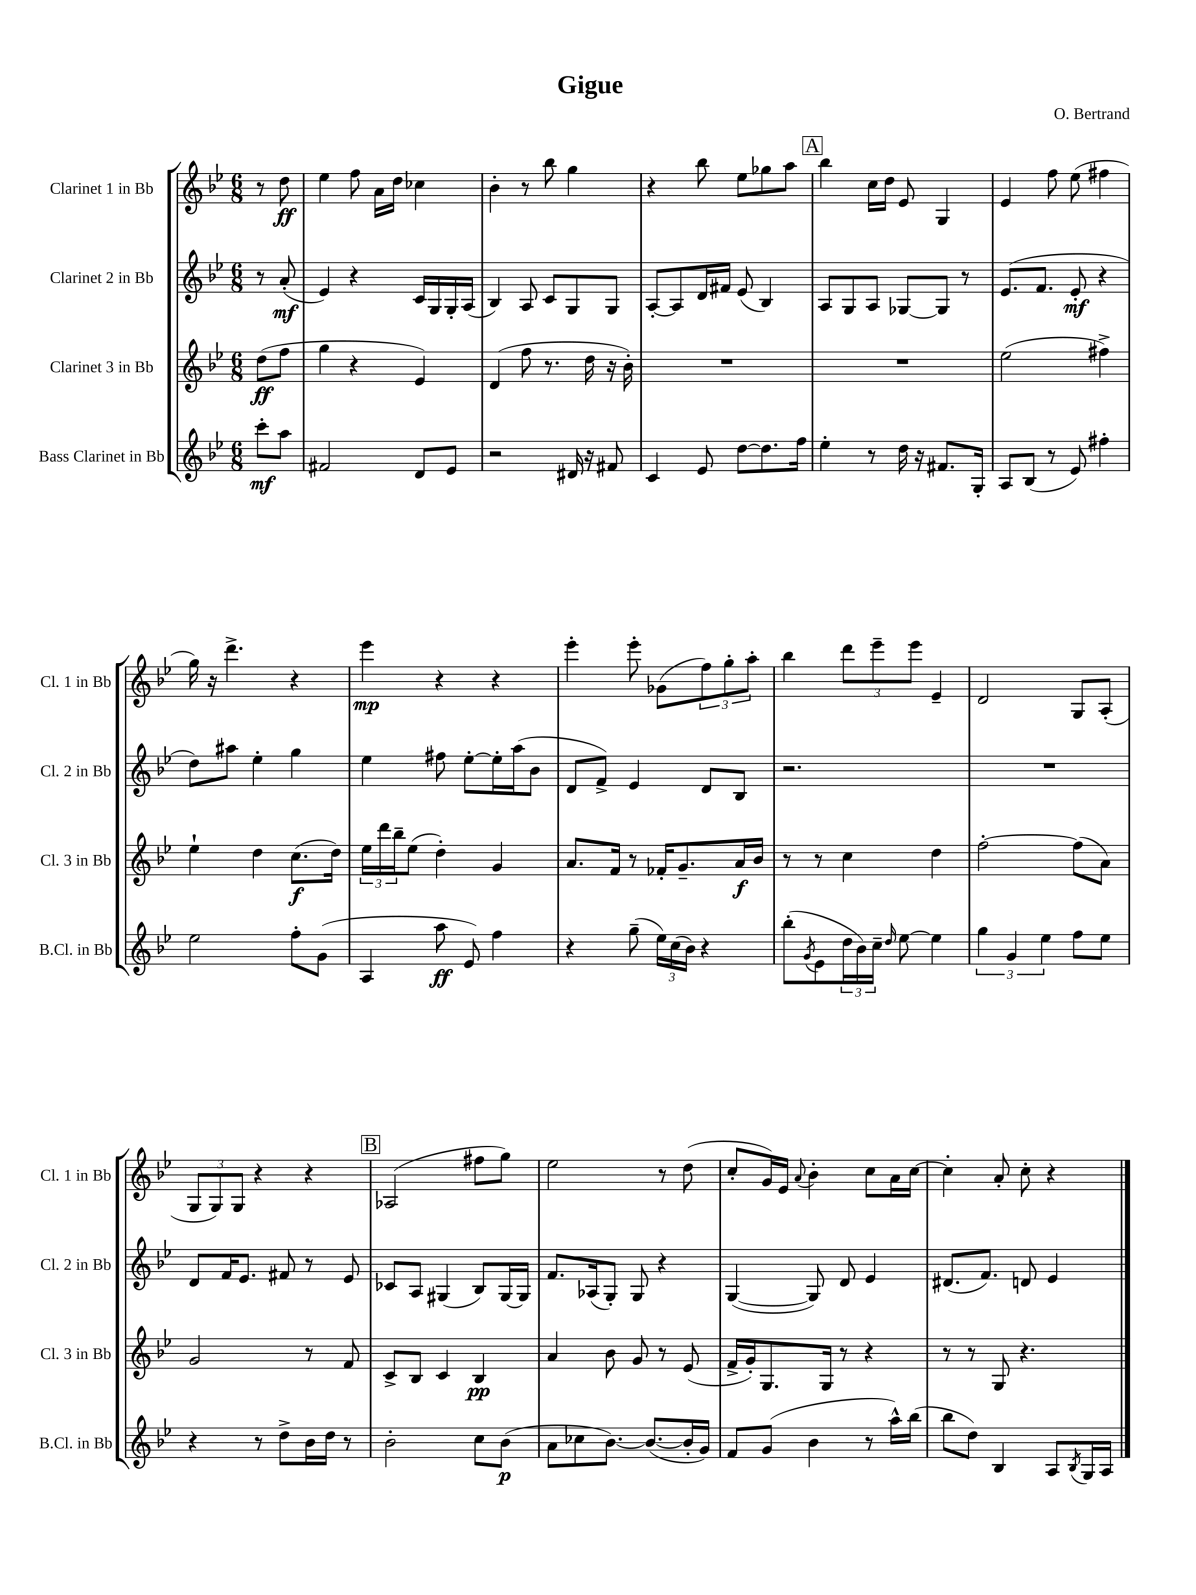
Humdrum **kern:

**kern	**dynam	**kern	**dynam	**kern	**dynam	**kern	**dynam
*part4	*part4	*part3	*part3	*part2	*part2	*part1	*part1
*staff4	*staff4	*staff3	*staff3	*staff2	*staff2	*staff1	*staff1
*I"Bass Clarinet in Bb	*	*I"Clarinet 3 in Bb	*	*I"Clarinet 2 in Bb	*	*I"Clarinet 1 in Bb	*
*I'B.Cl. in Bb	*	*I'Cl. 3 in Bb	*	*I'Cl. 2 in Bb	*	*I'Cl. 1 in Bb	*
*clefG2	*	*clefG2	*	*clefG2	*	*clefG2	*
*k[b-e-]	*	*k[b-e-]	*	*k[b-e-]	*	*k[b-e-]	*
*M6/8	*	*M6/8	*	*M6/8	*	*M6/8	*
=	=	=	=	=	=	=	=
8ccc'\L	mf	(8dd\L	ff	8r	.	8r	.
8aa\J	.	8ff\J	.	(8a'/	mf	8dd\	ff
=1	=1	=1	=1	=1	=1	=1	=1
2f#X/	.	4gg\	.	4e-/)	.	4ee-\	.
.	.	4r	.	4r	.	8ff\	.
.	.	.	.	.	.	16a\LL	.
.	.	.	.	.	.	16dd\JJ	.
8d/L	.	4e-/)	.	16c/LL	.	4cc-X\	.
.	.	.	.	16G/	.	.	.
8e-/J	.	.	.	16G'/	.	.	.
.	.	.	.	(16A/JJ	.	.	.
=2	=2	=2	=2	=2	=2	=2	=2
2r	.	(4d/	.	4B-/)	.	4b-'\	.
.	.	8ff\	.	8A/	.	8r	.
.	.	8.r	.	8c/L	.	8bb-\	.
16d#X/	.	.	.	8G/	.	4gg\	.
16r	.	16dd\	.	.	.	.	.
8f#X/	.	16r	.	8G/J	.	.	.
.	.	16b-'\)	.	.	.	.	.
=3	=3	=3	=3	=3	=3	=3	=3
4c/	.	2.r	.	[8A'/L	.	4r	.
.	.	.	.	8A/]	.	.	.
8e-/	.	.	.	16d/L	.	8bb-\	.
.	.	.	.	16f#X/JJ	.	.	.
[8dd\L	.	.	.	(8e-/	.	8ee-\L	.
8.dd\]	.	.	.	4B-/)	.	8gg-X\	.
.	.	.	.	.	.	8aa\J	.
16ff\Jk	.	.	.	.	.	.	.
!!LO:REH:place=s1:t=A
=4	=4	=4	=4	=4	=4	=4	=4
4ee-'\	.	2.r	.	8A/L	.	4bb-\	.
.	.	.	.	8G/	.	.	.
8r	.	.	.	8A/J	.	16cc\LL	.
.	.	.	.	.	.	16dd\JJ	.
16dd\	.	.	.	[8G-X/L	.	8e-/	.
16r	.	.	.	.	.	.	.
8.f#X/L	.	.	.	8G-/J]	.	4G/	.
.	.	.	.	8r	.	.	.
16G'/Jk	.	.	.	.	.	.	.
=5	=5	=5	=5	=5	=5	=5	=5
8A/L	.	(2ee-\	.	(8.e-/L	.	4e-/	.
(8B-/J	.	.	.	.	.	.	.
.	.	.	.	8.f/J	.	.	.
8r	.	.	.	.	.	8ff\	.
8e-/)	.	.	.	8e-'/	mf	(8ee-\	.
4ff#X'\	.	4ff#X^\)	.	4r	.	4ff#X\	.
!!LO:LB:g=z
=6	=6	=6	=6	=6	=6	=6	=6
2ee-\	.	4ee-`\	.	8dd\L)	.	16gg\)	.
.	.	.	.	.	.	16r	.
.	.	.	.	8aa#X\J	.	4.ddd^\	.
.	.	4dd\	.	4ee-'\	.	.	.
8ff'\L	.	(8.cc\L	f	4gg\	.	4r	.
(8g\J	.	.	.	.	.	.	.
.	.	16dd\Jk)	.	.	.	.	.
=7	=7	=7	=7	=7	=7	=7	=7
4A/	.	24ee-\LL	.	4ee-\	.	4eee-\	mp
.	.	24ddd\	.	.	.	.	.
.	.	24bb-~\J	.	.	.	.	.
.	.	(8ee-\J	.	.	.	.	.
8aa\	ff	4dd'\)	.	8ff#X\	.	4r	.
8e-/)	.	.	.	[8ee-'\L	.	.	.
4ff\	.	4g/	.	16ee-'\L]	.	4r	.
.	.	.	.	(16aa\J	.	.	.
.	.	.	.	8b-\J	.	.	.
=8	=8	=8	=8	=8	=8	=8	=8
4r	.	8.a/L	.	8d/L	.	4eee-'\	.
.	.	.	.	8f^/J)	.	.	.
.	.	16f/Jk	.	.	.	.	.
(8gg~\	.	8r	.	4e-/	.	8eee-'\	.
24ee-\LL)	.	16f-X'/KL	.	.	.	(8g-X\L	.
(24cc\	.	.	.	.	.	.	.
.	.	8.g~/	.	.	.	.	.
24b-\JJ)	.	.	.	.	.	.	.
4r	.	.	.	8d/L	.	12ff\)	.
.	.	.	.	.	.	12gg'\	.
.	.	16a/L	f	8B-/J	.	.	.
.	.	.	.	.	.	12aa'\J	.
.	.	16b-/JJ	.	.	.	.	.
=9	=9	=9	=9	=9	=9	=9	=9
(8bb-'\L	.	8r	.	2.r	.	4bb-\	.
8qg/	.	.	.	.	.	.	.
8e-\	.	8r	.	.	.	.	.
24dd\L	.	4cc\	.	.	.	12ddd\L	.
24b-\)	.	.	.	.	.	.	.
24cc~\JJ	.	.	.	.	.	12eee-~\	.
16qqdd/	.	.	.	.	.	.	.
[8ee-\	.	.	.	.	.	.	.
.	.	.	.	.	.	12eee-\J	.
4ee-\]	.	4dd\	.	.	.	4e-~/	.
=10	=10	=10	=10	=10	=10	=10	=10
6gg\	.	[2ff'\	.	2.r	.	2d/	.
6g/	.	.	.	.	.	.	.
6ee-\	.	.	.	.	.	.	.
8ff\L	.	(8ff\L]	.	.	.	8G/L	.
8ee-\J	.	8a\J)	.	.	.	(8A'/J	.
!!LO:LB:g=z
=11	=11	=11	=11	=11	=11	=11	=11
4r	.	2g/	.	8d/L	.	12G/L	.
.	.	.	.	.	.	12G/)	.
.	.	.	.	16f/K	.	.	.
.	.	.	.	.	.	12G/J	.
.	.	.	.	8.e-/J	.	.	.
8r	.	.	.	.	.	4r	.
8dd^\L	.	.	.	8f#X/	.	.	.
16b-\L	.	8r	.	8r	.	4r	.
16dd\JJ	.	.	.	.	.	.	.
8r	.	8f/	.	8e-/	.	.	.
!!LO:REH:place=s1:t=B
=12	=12	=12	=12	=12	=12	=12	=12
2b-'\	.	8c^/L	.	8c-X/L	.	(2A-X/	.
.	.	8B-/J	.	8A/J	.	.	.
.	.	4c/	.	(4G#X/	.	.	.
8cc\L	.	4B-/	pp	8B-/L)	.	8ff#X\L	.
(8b-\J	p	.	.	[16G#/L	.	8gg\J)	.
.	.	.	.	16G#/JJ]	.	.	.
=13	=13	=13	=13	=13	=13	=13	=13
8a\L	.	4a/	.	8.f/L	.	2ee-\	.
8cc-X\	.	.	.	.	.	.	.
.	.	.	.	(16A-X/k	.	.	.
[8.b-\J)	.	8b-\	.	8G'/J)	.	.	.
.	.	8g/	.	8G/	.	.	.
(8.b-/L_	.	.	.	.	.	.	.
.	.	8r	.	4r	.	8r	.
16b-'/L]	.	(8e-/	.	.	.	(8dd\	.
16g/JJ)	.	.	.	.	.	.	.
=14	=14	=14	=14	=14	=14	=14	=14
8f/L	.	16f^/LL	.	([4G/	.	8cc'/L	.
.	.	16g'/J)	.	.	.	.	.
(8g/J	.	8.G/	.	.	.	16g/L)	.
.	.	.	.	.	.	16e-/JJ	.
.	.	.	.	.	.	8qqa/	.
4b-\	.	.	.	8G/])	.	4b-'\	.
.	.	16G/Jk	.	.	.	.	.
.	.	8r	.	8d/	.	.	.
8r	.	4r	.	4e-/	.	8cc\L	.
16aa^^\LL)	.	.	.	.	.	16a\L	.
(16bb-\JJ	.	.	.	.	.	[16cc\JJ	.
=15	=15	=15	=15	=15	=15	=15	=15
8bb-\L	.	8r	.	(8.d#X/L	.	4cc'\]	.
8dd\J)	.	8r	.	.	.	.	.
.	.	.	.	8.f/J)	.	.	.
4B-/	.	8G/	.	.	.	8a'/	.
.	.	4.r	.	8dn/	.	8cc'\	.
8A/L	.	.	.	4e-/	.	4r	.
8qB-/	.	.	.	.	.	.	.
16G/L	.	.	.	.	.	.	.
16A/JJ	.	.	.	.	.	.	.
==	==	==	==	==	==	==	==
*-	*-	*-	*-	*-	*-	*-	*-
